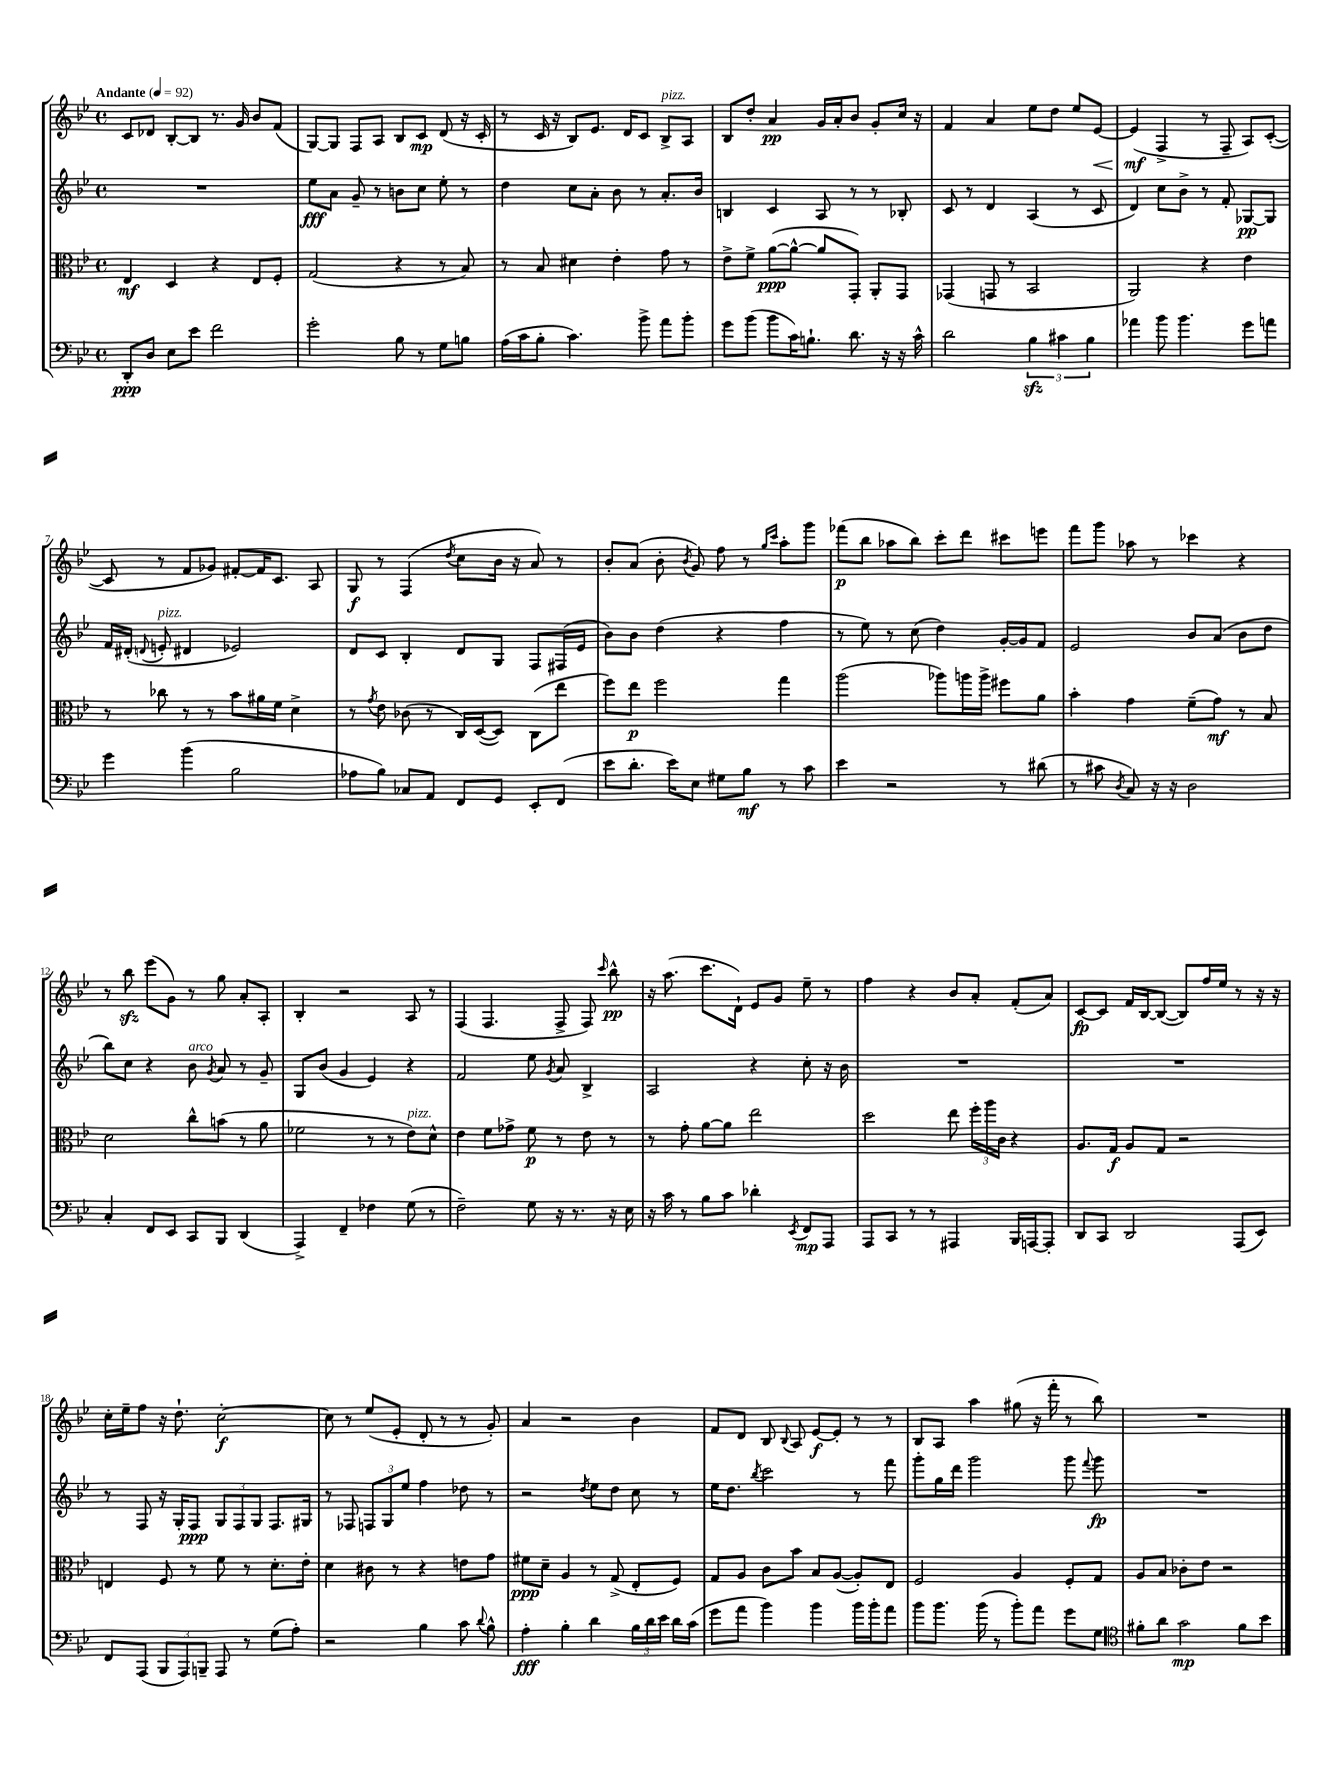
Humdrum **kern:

**kern	**dynam	**kern	**dynam	**kern	**dynam	**kern	**dynam
*part4	*part4	*part3	*part3	*part2	*part2	*part1	*part1
*staff4	*staff4	*staff3	*staff3	*staff2	*staff2	*staff1	*staff1
*clefF4	*	*clefC3	*	*clefG2	*	*clefG2	*
*k[b-e-]	*	*k[b-e-]	*	*k[b-e-]	*	*k[b-e-]	*
*M4/4	*	*M4/4	*	*M4/4	*	*M4/4	*
*met(c)	*	*met(c)	*	*met(c)	*	*met(c)	*
*MM92	*	*MM92	*	*MM92	*	*MM92	*
=1	=1	=1	=1	=1	=1	=1	=1
!	!	!	!	!	!	!LO:TX:a:B:t=Andante	!
8DD'/L	ppp	4E-/	mf	1r	.	8c/L	.
8D/J	.	.	.	.	.	8d-X/J	.
8E-\L	.	4D/	.	.	.	[8B-'/L	.
8e-\J	.	.	.	.	.	8B-/J]	.
2f\	.	4r	.	.	.	8.r	.
.	.	.	.	.	.	16g/	.
.	.	8E-/L	.	.	.	8b-/L	.
.	.	8F'/J	.	.	.	(8f/J	.
=2	=2	=2	=2	=2	=2	=2	=2
2g'\	.	(2G/	.	8ee-\L	fff	[8G/L)	.
.	.	.	.	8a\J	.	8G/J]	.
.	.	.	.	8g~/	.	8F/L	.
.	.	.	.	8r	.	8A/J	.
8B-\	.	4r	.	8bn\L	.	8B-/L	.
8r	.	.	.	8cc\J	.	8c/J	mp
8G\L	.	8r	.	8ee-'\	.	(8d/	.
8Bn\J	.	8B-/)	.	8r	.	16r	.
.	.	.	.	.	.	16c'/	.
=3	=3	=3	=3	=3	=3	=3	=3
(16A\LL	.	8r	.	4dd\	.	8r	.
16c\J	.	.	.	.	.	.	.
8B-'\J	.	8B-/	.	.	.	16c/	.
.	.	.	.	.	.	16r	.
4.c\)	.	4d#X\	.	8cc\L	.	8B-/L)	.
.	.	.	.	8a'\J	.	8.e-/J	.
.	.	4e-'\	.	8b-\	.	.	.
.	.	.	.	.	.	16d/KL	.
8b-^\	.	.	.	8r	.	8c/J	.
!	!	!	!	!	!	!LO:TX:a:i:t=pizz.	!
8a\L	.	8g\	.	8.a'/L	.	8B-^/L	.
8b-'\J	.	8r	.	.	.	8A/J	.
.	.	.	.	16b-/Jk	.	.	.
=4	=4	=4	=4	=4	=4	=4	=4
8g\L	.	8e-^\L	.	4Bn/	.	8B-/L	.
(8b-\J	.	8f^\J	.	.	.	8dd'/J	.
8b-\L	.	([8a\L	ppp	4c/	.	4a/	pp
16c\K)	.	8a^^\J_	.	.	.	.	.
8.Bn`\J	.	.	.	.	.	.	.
.	.	8a/L]	.	8A/	.	16g/LL	.
.	.	.	.	.	.	16a'/J	.
8.d\	.	8GG'/J)	.	8r	.	8b-/J	.
.	.	8AA'/L	.	8r	.	8g'/L	.
16r	.	.	.	.	.	.	.
16r	.	8GG/J	.	8B-X'/	.	16cc/Jk	.
16c^^\	.	.	.	.	.	16r	.
=5	=5	=5	=5	=5	=5	=5	=5
2d\	.	(4GG-X/	.	8c/	.	4f/	.
.	.	.	.	8r	.	.	.
.	.	8GGn/	.	4d/	.	4a/	.
.	.	8r	.	.	.	.	.
6B-zz\	.	2BB-/	.	(4A/	.	8ee-\L	.
.	.	.	.	.	.	8dd\J	.
6c#X\	.	.	.	.	.	.	.
.	.	.	.	8r	.	8ee-/L	.
6B-\	.	.	.	.	.	.	.
!	!	!	!	!	!	!	!LO:HP:b
.	.	.	.	8c/	.	[8e-/J	<
=6	=6	=6	=6	=6	=6	=6	=6
4a-X\	.	2AA/)	.	4d/)	.	(4e-/]	mf
8b-\	.	.	.	8cc\L	.	4F^/	[
4.b-\	.	.	.	8b-^\J	.	.	.
.	.	4r	.	8r	.	8r	.
.	.	.	.	8f'/	.	8F~/	.
8g\L	.	4e-\	.	[8G-X/L	pp	8A/L)	.
8an\J	.	.	.	8G-/J]	.	([8c'/J	.
!!LO:LB:g=z
=7	=7	=7	=7	=7	=7	=7	=7
4g\	.	8r	.	16f/LL	.	8c/]	.
.	.	.	.	(16d#X'/JJ	.	.	.
.	.	.	.	8qqdn/	.	.	.
!	!	!	!	!LO:TX:a:i:t=pizz.	!	!	!
.	.	8cc-X\	.	8en'/	.	8r	.
(4b-\	.	8r	.	4d#X/	.	8f/L	.
.	.	8r	.	.	.	8g-X/J)	.
2B-\	.	8b-\L	.	2e-X/)	.	[8f#X'/L	.
.	.	16a#X\L	.	.	.	16f#/K]	.
.	.	16f\JJ	.	.	.	8.c/J	.
.	.	4d^\	.	.	.	.	.
.	.	.	.	.	.	8A/	.
=8	=8	=8	=8	=8	=8	=8	=8
8A-X\L	.	8r	.	8d/L	.	8G/	f
.	.	8qg/	.	.	.	.	.
8B-\J)	.	8e-\	.	8c/J	.	8r	.
8C-X/L	.	(8c-X\	.	4B-'/	.	(4F/	.
8AA/J	.	8r	.	.	.	.	.
.	.	.	.	.	.	8qdd/	.
8FF/L	.	16C/LL)	.	8d/L	.	8cc\L	.
.	.	([16D/J	.	.	.	.	.
8GG/J	.	8D/J])	.	8G/J	.	16b-\Jk	.
.	.	.	.	.	.	16r	.
8EE-'/L	.	(8C\L	.	8F/L	.	8a/)	.
(8FF/J	.	8ee-\J	.	(16F#X/L	.	8r	.
.	.	.	.	16e-/JJ	.	.	.
=9	=9	=9	=9	=9	=9	=9	=9
8e-\L	.	8ff\L)	.	8b-\L)	.	8b-'/L	.
8.d'\J	.	8ee-\J	p	8b-\J	.	(8a/J	.
.	.	2ff\	.	(4dd\	.	8b-'\	.
16e-\KL)	.	.	.	.	.	.	.
.	.	.	.	.	.	8qb-/	.
8E-\J	.	.	.	.	.	8g/)	.
8G#X\L	.	.	.	4r	.	8ff\	.
8B-\J	mf	.	.	.	.	8r	.
.	.	.	.	.	.	16qqgg/LL	.
.	.	.	.	.	.	16qqccc/JJ	.
8r	.	4gg\	.	4ff\	.	8aa'\L	.
8c\	.	.	.	.	.	8ggg\J	.
=10	=10	=10	=10	=10	=10	=10	=10
4e-\	.	(2aa\	.	8r	.	(8fff-X\L	p
.	.	.	.	8ee-\)	.	8bb-\J	.
2r	.	.	.	8r	.	8aa-X\L	.
.	.	.	.	(8cc\	.	8bb-\J)	.
.	.	8aa-X\L)	.	4dd\)	.	8ccc'\L	.
.	.	16aan\L	.	.	.	8ddd\J	.
.	.	16aa^\JJ	.	.	.	.	.
8r	.	8ff#X\L	.	[16g'/LL	.	8ccc#X\L	.
.	.	.	.	16g/J]	.	.	.
(8d#X\	.	8a\J	.	8f/J	.	8eeen\J	.
=11	=11	=11	=11	=11	=11	=11	=11
8r	.	4b-'\	.	2e-/	.	8fff\L	.
8c#X\	.	.	.	.	.	8ggg\J	.
8qD/	.	.	.	.	.	.	.
8C/)	.	4g\	.	.	.	8aa-X\	.
16r	.	.	.	.	.	8r	.
16r	.	.	.	.	.	.	.
2D\	.	(8f~\L	.	8b-/L	.	4ccc-X\	.
.	.	8g\J)	mf	(8a/J	.	.	.
.	.	8r	.	8b-\L	.	4r	.
.	.	8B-/	.	8dd\J	.	.	.
!!LO:LB:g=z
=12	=12	=12	=12	=12	=12	=12	=12
4C'/	.	2d\	.	8bb-\L)	.	8r	.
.	.	.	.	8cc\J	.	8bb-zz\	.
8FF/L	.	.	.	4r	.	(8eee-\L	.
8EE-/J	.	.	.	.	.	8g\J)	.
!	!	!	!	!LO:TX:a:i:t=arco	!	!	!
8CC/L	.	8cc^^\L	.	8b-\	.	8r	.
.	.	.	.	8qg/	.	.	.
8BBB-/J	.	(8bn\J	.	8a/	.	8gg\	.
(4DD/	.	8r	.	8r	.	8a'/L	.
.	.	8a\	.	8g~/	.	8A'/J	.
=13	=13	=13	=13	=13	=13	=13	=13
4AAA^/)	.	2f-X\	.	8G/L	.	4B-'/	.
.	.	.	.	(8b-/J	.	.	.
4FF~/	.	.	.	4g/	.	2r	.
4F-X\	.	8r	.	4e-/)	.	.	.
.	.	8r	.	.	.	.	.
!	!	!LO:TX:a:i:t=pizz.	!	!	!	!	!
(8G\	.	8e-\L)	.	4r	.	8A/	.
8r	.	8d^^\J	.	.	.	8r	.
=14	=14	=14	=14	=14	=14	=14	=14
2F~\)	.	4e-\	.	2f/	.	(4F/	.
.	.	8f\L	.	.	.	4.F/	.
.	.	8g-X^\J	.	.	.	.	.
8G\	.	8f\	p	8ee-\	.	.	.
.	.	.	.	8qg/	.	.	.
16r	.	8r	.	8a/	.	8F^/	.
8.r	.	.	.	.	.	.	.
.	.	8e-\	.	4B-^/	.	8F/)	.
.	.	.	.	.	.	16qqccc/	.
16r	.	8r	.	.	.	8bb-^^\	pp
16E-\	.	.	.	.	.	.	.
=15	=15	=15	=15	=15	=15	=15	=15
16r	.	8r	.	2A/	.	16r	.
16c\	.	.	.	.	.	(8.aa\	.
8r	.	8g'\	.	.	.	.	.
8B-\L	.	[8a\L	.	.	.	8.ccc\L	.
8c\J	.	8a\J]	.	.	.	.	.
.	.	.	.	.	.	16d`\Jk)	.
4d-X'\	.	2ee-\	.	4r	.	8e-/L	.
.	.	.	.	.	.	8g/J	.
8qEE-/	.	.	.	.	.	.	.
8FF/L	mp	.	.	8cc'\	.	8ee-~\	.
8AAA/J	.	.	.	16r	.	8r	.
.	.	.	.	16b-\	.	.	.
=16	=16	=16	=16	=16	=16	=16	=16
8AAA/L	.	2dd\	.	1r	.	4ff\	.
8CC/J	.	.	.	.	.	.	.
8r	.	.	.	.	.	4r	.
8r	.	.	.	.	.	.	.
4AAA#X/	.	8ee-\	.	.	.	8b-/L	.
.	.	24ff'\LL	.	.	.	8a'/J	.
.	.	24aa\	.	.	.	.	.
.	.	24c\JJ	.	.	.	.	.
16BBB-/LL	.	4r	.	.	.	(8f'/L	.
[16AAAn/J	.	.	.	.	.	.	.
8AAA'/J]	.	.	.	.	.	8a/J)	.
=17	=17	=17	=17	=17	=17	=17	=17
8DD/L	.	8.A/L	.	1r	.	[8c/L	fp
8CC/J	.	.	.	.	.	8c/J]	.
.	.	16G/Jk	f	.	.	.	.
2DD/	.	8A/L	.	.	.	16f/LL	.
.	.	.	.	.	.	[16B-/J	.
.	.	8G/J	.	.	.	(8B-/J_	.
.	.	2r	.	.	.	8B-/L])	.
.	.	.	.	.	.	16ff/L	.
.	.	.	.	.	.	16ee-/JJ	.
(8AAA/L	.	.	.	.	.	8r	.
8EE-/J)	.	.	.	.	.	16r	.
.	.	.	.	.	.	16r	.
!!LO:LB:g=z
=18	=18	=18	=18	=18	=18	=18	=18
8FF/L	.	4En/	.	8r	.	16cc'\LL	.
.	.	.	.	.	.	16ee-~\J	.
(8AAA/J	.	.	.	8F/	.	8ff\J	.
12BBB-/L	.	8F/	.	16r	.	16r	.
.	.	.	.	16G'/KL	.	8.dd`\	.
12AAA/)	.	.	.	.	.	.	.
.	.	8r	.	8F/J	ppp	.	.
12BBBn~/J	.	.	.	.	.	.	.
8AAA/	.	8f\	.	12G/L	.	[2cc'\	f
.	.	.	.	12F/	.	.	.
8r	.	8r	.	.	.	.	.
.	.	.	.	12G/J	.	.	.
(8G\L	.	8.d'\L	.	8.F/L	.	.	.
8A'\J)	.	.	.	.	.	.	.
.	.	16e-'\Jk	.	16G#X/Jk	.	.	.
=19	=19	=19	=19	=19	=19	=19	=19
2r	.	4d\	.	8r	.	8cc\]	.
.	.	.	.	8F-X/	.	8r	.
.	.	8c#X\	.	12Fn/L	.	(8ee-/L	.
.	.	.	.	12G/	.	.	.
.	.	8r	.	.	.	8e-'/J	.
.	.	.	.	12ee-/J	.	.	.
4B-\	.	4r	.	4ff\	.	8d'/	.
.	.	.	.	.	.	8r	.
8c\	.	8en\L	.	8dd-X\	.	8r	.
8qqd/	.	.	.	.	.	.	.
8B-^^\	.	8g\J	.	8r	.	8g'/)	.
=20	=20	=20	=20	=20	=20	=20	=20
4A'\	fff	8f#X\L	ppp	2r	.	4a/	.
.	.	8d~\J	.	.	.	.	.
4B-'\	.	4A/	.	.	.	2r	.
.	.	.	.	8qdd/	.	.	.
4d\	.	8r	.	8ee-\L	.	.	.
.	.	(8G^/	.	8dd\J	.	.	.
24B-\LL	.	8E-'/L	.	8cc\	.	4b-\	.
24d\	.	.	.	.	.	.	.
24e-\JJ	.	.	.	.	.	.	.
16d\LL	.	8F/J)	.	8r	.	.	.
(16c\JJ	.	.	.	.	.	.	.
=21	=21	=21	=21	=21	=21	=21	=21
8g\L	.	8G/L	.	16ee-\KL	.	8f/L	.
.	.	.	.	8.dd\J	.	.	.
8a\J	.	8A/J	.	.	.	8d/J	.
.	.	.	.	8qbb-/	.	.	.
4b-\)	.	8c\L	.	2ccc\	.	8B-/	.
.	.	.	.	.	.	8qqB-/	.
.	.	8b-\J	.	.	.	8A/	.
4b-\	.	8B-/L	.	.	.	[8e-/L	f
.	.	([8A/J	.	.	.	8e-'/J]	.
16b-\LL	.	8A'/L])	.	8r	.	8r	.
16b-'\J	.	.	.	.	.	.	.
8a\J	.	8E-/J	.	8fff\	.	8r	.
=22	=22	=22	=22	=22	=22	=22	=22
8b-\L	.	2F/	.	8ggg'\L	.	8B-/L	.
8.b-\J	.	.	.	16gg\L	.	8A/J	.
.	.	.	.	16ddd\JJ	.	.	.
.	.	.	.	2ggg\	.	4aa\	.
(16b-\	.	.	.	.	.	.	.
8r	.	.	.	.	.	.	.
8b-'\L)	.	4A/	.	.	.	(8gg#X\	.
8a\J	.	.	.	.	.	16r	.
.	.	.	.	.	.	16fff'\	.
8g\L	.	8F'/L	.	8ggg\	.	8r	.
.	.	.	.	8qqfff/	.	.	.
8G\J	.	8G/J	.	8ggg\	fp	8bb-\)	.
=23	=23	=23	=23	=23	=23	=23	=23
*clefC4	*	*	*	*	*	*	*
8f#X'\L	.	8A/L	.	1r	.	1r	.
8a\J	.	8B-/J	.	.	.	.	.
2g\	mp	8c-X'\L	.	.	.	.	.
.	.	8e-\J	.	.	.	.	.
.	.	2r	.	.	.	.	.
8f#\L	.	.	.	.	.	.	.
8b-\J	.	.	.	.	.	.	.
==	==	==	==	==	==	==	==
*-	*-	*-	*-	*-	*-	*-	*-
